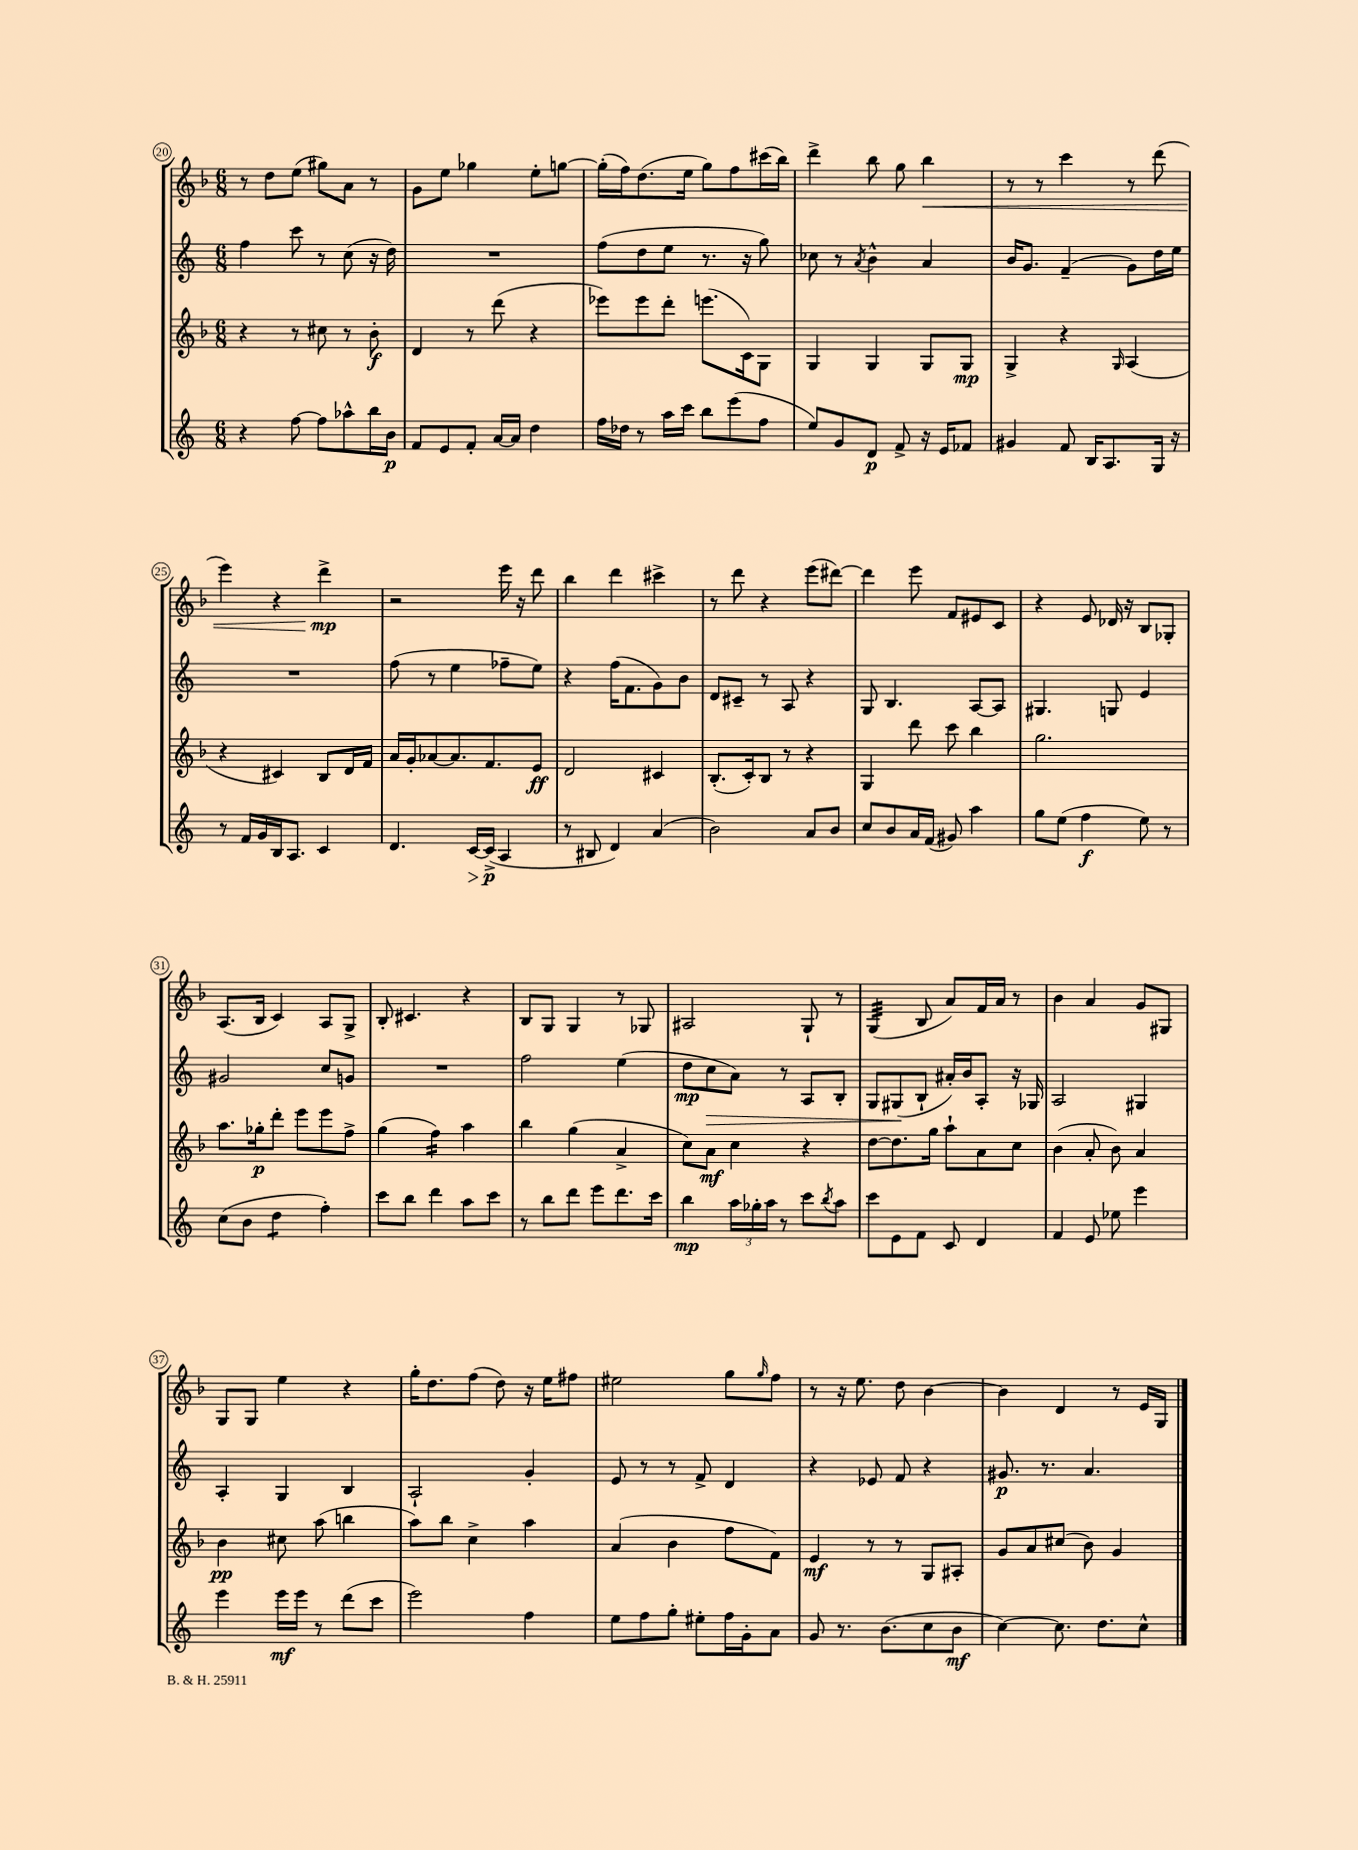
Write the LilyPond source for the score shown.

<<
\new StaffGroup <<
\new Staff = "s0" {
    \clef treble \key f \major \numericTimeSignature \time 6/8
    r8 d''8 e''8( gis''8) a'8 r8 |
    g'8 e''8 ges''4 e''8-. g''8~ |
    g''16-.( f''16) d''8.( e''16 g''8) f''8 cis'''16( bes''16) |
    d'''4-> bes''8 g''8 bes''4\< |
    r8 r8 c'''4 r8 d'''8( |
    e'''4) r4 d'''4->\mp\! |
    r2 e'''16 r16 d'''8 |
    bes''4 d'''4 cis'''4-> |
    r8 d'''8 r4 e'''8( dis'''8~) |
    dis'''4 e'''8 f'8 eis'8 c'8 |
    r4 e'8 des'16 r16 bes8 ges8-. |
    a8.( bes16 c'4) a8 g8-> |
    bes8-. cis'4. r4 |
    bes8 g8 g4 r8 ges8 |
    ais2 g8-! r8 |
    g4:32( bes8 a'8) f'16 a'16 r8 |
    bes'4 a'4 g'8 gis8 |
    g8 g8 e''4 r4 |
    g''16-. d''8. f''8( d''8) r16 e''16 fis''8 |
    eis''2 g''8 \grace { g''16 } f''8 |
    r8 r16 e''8. d''8 bes'4~ |
    bes'4 d'4 r8 e'16 g16 \bar "|." |
}
\new Staff = "s1" {
    \clef treble \key c \major \numericTimeSignature \time 6/8
    f''4 c'''8 r8 c''8( r16 d''16) |
    R2. |
    f''8( d''8 e''8 r8. r16 g''8) |
    ces''8 r8 \acciaccatura { a'8 } b'4-^ a'4 |
    b'16 g'8. f'4--( g'8) d''16 e''16 |
    R2. |
    f''8( r8 e''4 fes''8-- e''8) |
    r4 f''16( f'8. g'8) b'8 |
    d'8 cis'8-- r8 a8 r4 |
    g8 b4. a8~ a8 |
    gis4. g8 e'4 |
    gis'2 c''8 g'8 |
    R2. |
    f''2 e''4( |
    d''8\mp c''8\> a'8) r8 a8 b8-. |
    g8 gis8\!( b8-! ais'16-.) b'16 a8-. r16 ges16 |
    a2 gis4 |
    a4-. g4 b4 |
    a2-! g'4-. |
    e'8 r8 r8 f'8-> d'4 |
    r4 ees'8 f'8 r4 |
    gis'8.\p r8. a'4. \bar "|." |
}
\new Staff = "s2" {
    \clef treble \key f \major \numericTimeSignature \time 6/8
    r4 r8 cis''8 r8 bes'8-.\f |
    d'4 r8 d'''8( r4 |
    ees'''8) ees'''8 d'''8-. e'''8.( c'16) g8 |
    g4 g4 g8 g8\mp |
    g4-> r4 \grace { g16 } a4( |
    r4 cis'4) bes8 d'16 f'16 |
    a'16 g'16-. aes'8~ aes'8. f'8. e'8\ff |
    d'2 cis'4 |
    bes8.-.( c'16-.) bes8 r8 r4 |
    g4 d'''8 c'''8 bes''4 |
    g''2. |
    a''8. ges''16-.\p d'''8-. e'''8 e'''8 f''8-> |
    g''4( f''4:16) a''4 |
    bes''4 g''4( a'4-> |
    c''8) a'8\mf c''4 r4 |
    d''8~ d''8. g''16 a''8-! a'8 c''8 |
    bes'4( a'8-. bes'8) a'4 |
    bes'4\pp cis''8 a''8( b''4 |
    a''8) bes''8 c''4-> a''4 |
    a'4( bes'4 f''8 f'8) |
    e'4\mf r8 r8 g8 ais8-. |
    g'8 a'8 cis''8( bes'8) g'4 \bar "|." |
}
\new Staff = "s3" {
    \clef treble \key c \major \numericTimeSignature \time 6/8
    r4 f''8~ f''8 aes''8-^ b''16 b'16\p |
    f'8 e'8 f'8-. a'16~ a'16 d''4 |
    f''16 des''16 r8 a''16 c'''16 b''8 e'''8( f''8 |
    e''8) g'8 d'8\p f'8-> r16 e'16 fes'8 |
    gis'4 f'8 b16 a8. g16 r16 |
    r8 f'16 g'16 b16 a8. c'4 |
    d'4. c'16~\> c'16->\p\!( a4 |
    r8 bis8 d'4) a'4( |
    b'2) a'8 b'8 |
    c''8 b'8 a'16 f'16( gis'8) a''4 |
    g''8 e''8( f''4\f e''8) r8 |
    c''8( b'8 d''4:8 f''4-.) |
    c'''8 b''8 d'''4 a''8 c'''8 |
    r8 b''8 d'''8 e'''8 d'''8. c'''16 |
    b''4\mp \tuplet 3/2 { a''16 ges''16-. a''16 } r8 c'''8 \acciaccatura { b''8 } a''8 |
    c'''8 e'8 f'8 c'8 d'4 |
    f'4 e'8 ees''8 e'''4 |
    e'''4 e'''16\mf e'''16 r8 d'''8( c'''8 |
    e'''2) f''4 |
    e''8 f''8 g''8-. eis''8-. f''16 g'16-. a'8 |
    g'8 r8. b'8.( c''8 b'8\mf |
    c''4~) c''8. d''8. c''8-^ \bar "|." |
}
>>
>>
\layout { \context { \Score currentBarNumber = #20 \override BarNumber.stencil = #(make-stencil-circler 0.1 0.3 ly:text-interface::print) } }
